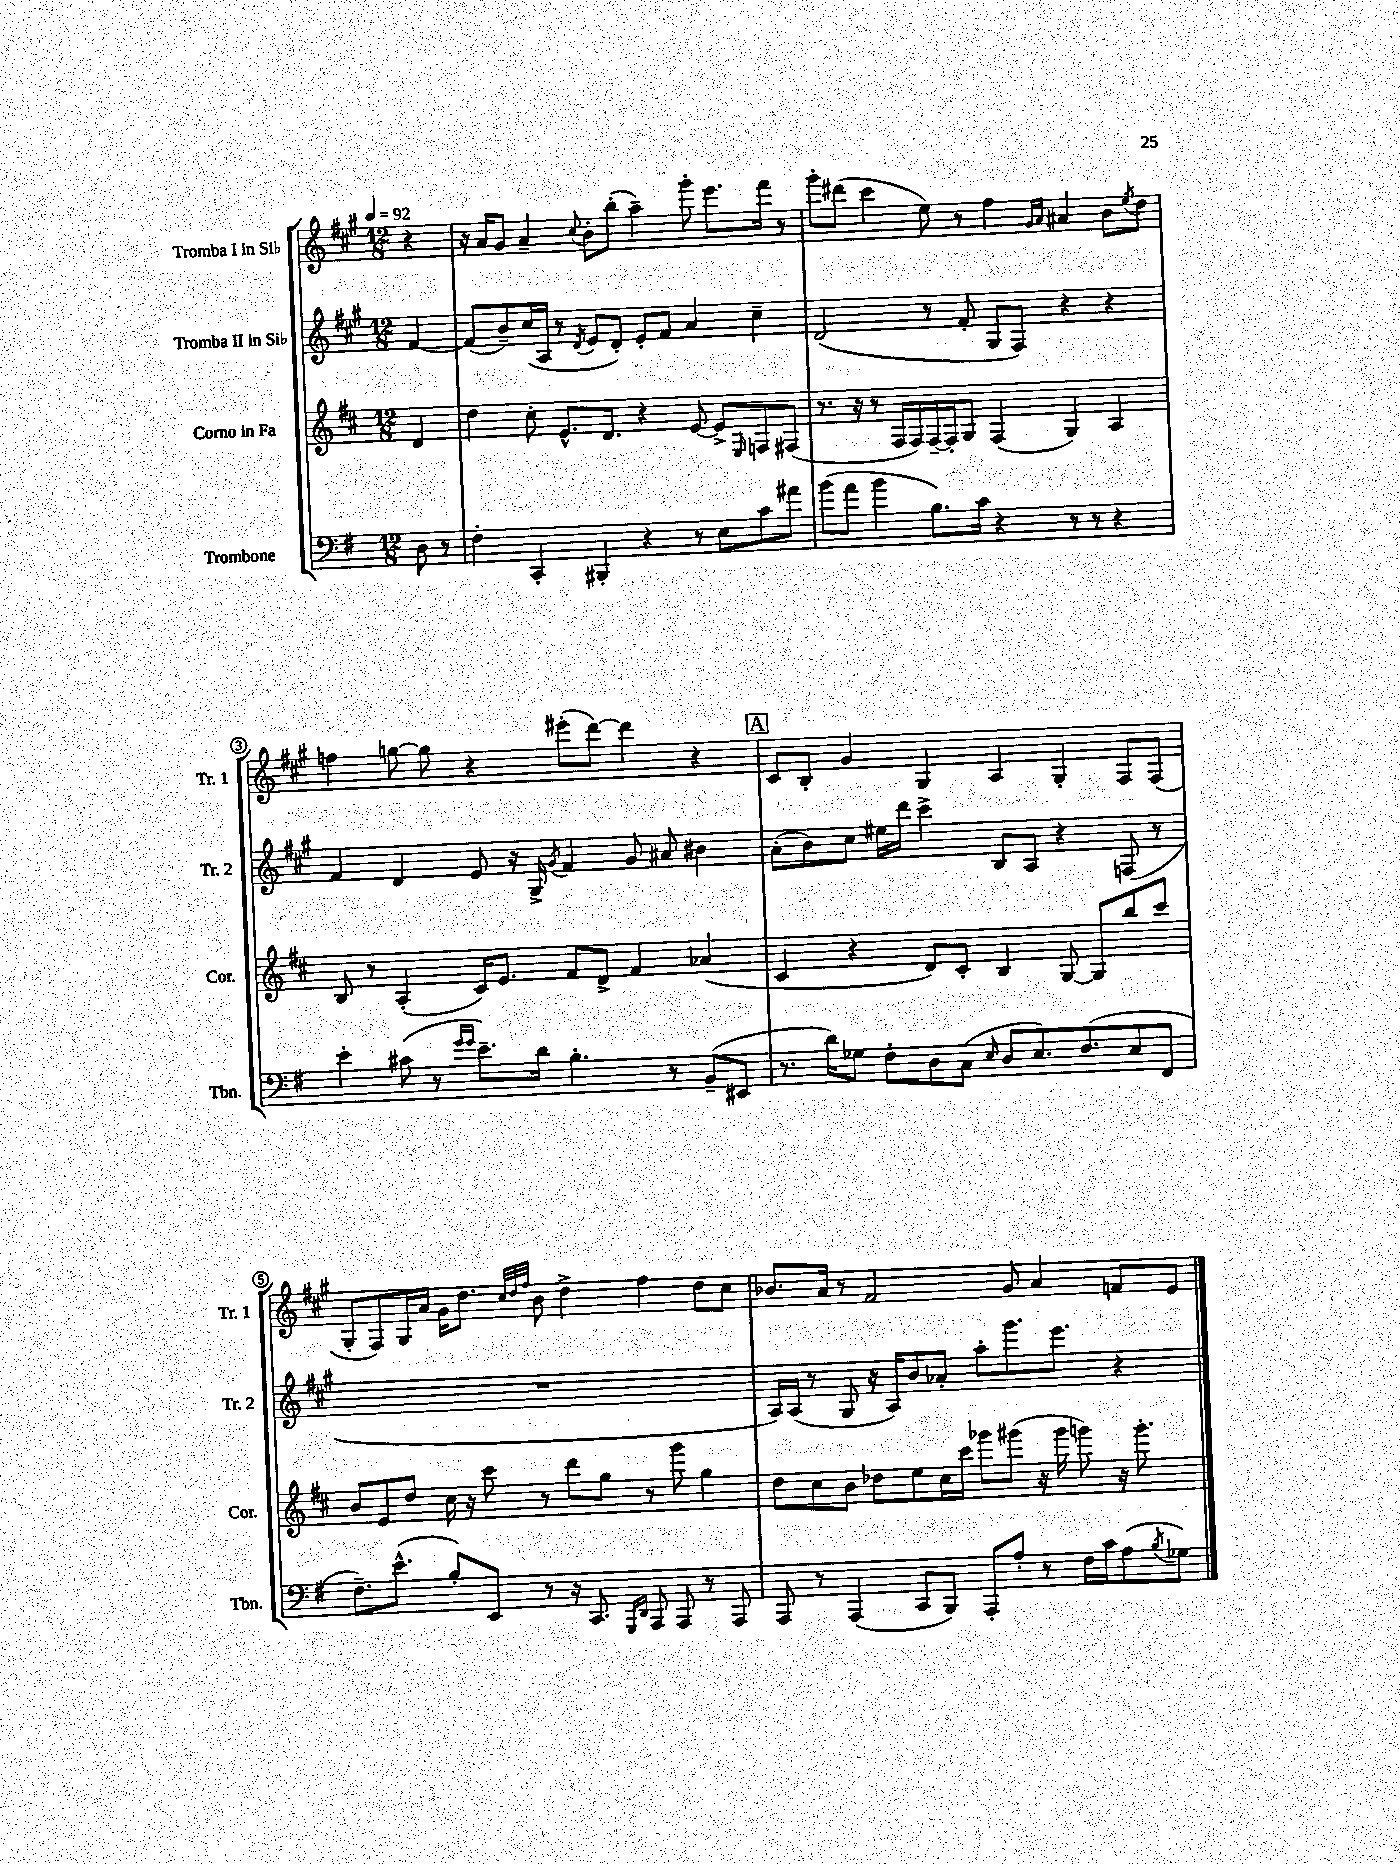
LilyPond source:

<<
\new StaffGroup <<
\new Staff = "s0" \with { instrumentName = "Tromba I in Sib" shortInstrumentName = "Tr. 1" } {
    \clef treble \key a \major \numericTimeSignature \time 12/8 \partial 4 \tempo 4 = 92
    r4 |
    r16 a'16 gis'8 a'4-- \appoggiatura { cis''8 } b'8-. b''8-.( a''4--) gis'''8-. e'''8. fis'''16 r8 |
    gis'''8-. dis'''8( cis'''4 e''8) r8 fis''4 \grace { gis'16 a'16 } ais'4 b'8 \acciaccatura { e''8 } d''8 |
    f''4 g''8~ g''8 r4 eis'''8-.( d'''8~) d'''4 r4 |
    \mark \markup { \box "A" } cis'8 b8-. gis'4 gis4 a4 gis4-. fis8 fis8( |
    gis8-. fis8) gis16 a'16 gis'16 d''8. \grace { cis''32 d''32 fis''32 } b'8 d''4-> fis''4 d''8 cis''8 |
    bes'8. a'16 r8 fis'2 gis'8 a'4 f'8 e'8 \bar "|." |
}
\new Staff = "s1" \with { instrumentName = "Tromba II in Sib" shortInstrumentName = "Tr. 2" } {
    \clef treble \key a \major \numericTimeSignature \time 12/8 \partial 4
    fis'4~ |
    fis'8( b'8--) cis''16( a16 r8 \acciaccatura { d'8 } e'8 d'8-.) e'8-. fis'8 a'4 cis''4-- |
    d'2( r8 fis'8-. gis8 fis8) r4 r4 |
    fis'4 d'4 e'8 r16 gis16-> \acciaccatura { gis'8 } fis'4 gis'8 ais'8 bis'4 |
    \mark \markup { \box "A" } a'8-.( b'8) cis''8 eis''16 d'''16 cis'''4-> b8 a8 r4 f8( r8 |
    R1. |
    a16) a16( r8 gis8 r16 a16) b'8 aes'8-. a''8-. gis'''8. e'''8. r4 \bar "|." |
}
\new Staff = "s2" \with { instrumentName = "Corno in Fa" shortInstrumentName = "Cor." } {
    \clef treble \key d \major \numericTimeSignature \time 12/8 \partial 4
    d'4 |
    d''4 cis''8-. e'8.-^ d'8. r4 e'8~ e'8-> \grace { e16 } f8 fis8( |
    r8. r16 r8 fis16 fis16) fis16~-- fis16-. g8 fis4( g4) a4 |
    b8 r8 a4-.( cis'16) e'8. fis'8 d'8-> fis'4 aes'4( |
    \mark \markup { \box "A" } cis'4 r4 d'8) cis'8-. b4 g8~ g8 b''8 cis'''8 |
    b'8 e'8 d''8 cis''16 r16 cis'''8 r8 d'''8 g''8 r8 g'''8 g''4 |
    d''8 cis''8 b'8 des''8 e''8 cis''16 cis'''16 ges'''8 gis'''8( r16 gis'''16 g'''8) r16 g'''8.-. \bar "|." |
}
\new Staff = "s3" \with { instrumentName = "Trombone" shortInstrumentName = "Tbn." } {
    \clef bass \key g \major \numericTimeSignature \time 12/8 \partial 4
    d8 r8 |
    fis4-. c,4-. bis,,4-. r4 r8 e8 c'8 ais'8 |
    b'8( a'8 b'4 b8.) c'16 r4 r8 r8 r4 |
    e'4-. cis'8( r8 \grace { g'16 g'16 } e'8.--) d'16 b4.-. r8 b,8--( eis,8 |
    \mark \markup { \box "A" } r8. d'16) ges8 fis8-. d8 c8( \grace { e16 } d8 e8.) fis8.( e8 fis,8 |
    fis8.--) e'8.-^( b8-.) e,8 r8 r16 c,8. \grace { g,,16 d,16 } a,,8 a,,8 r8 a,,8 |
    a,,8 r8 a,,4( c,8 b,,8) a,,8-. a8-. r8 fis16 c'16 a8( \acciaccatura { b8 } ges8) \bar "|." |
}
>>
>>
\layout { \context { \Score \override BarNumber.stencil = #(make-stencil-circler 0.1 0.3 ly:text-interface::print) } }
